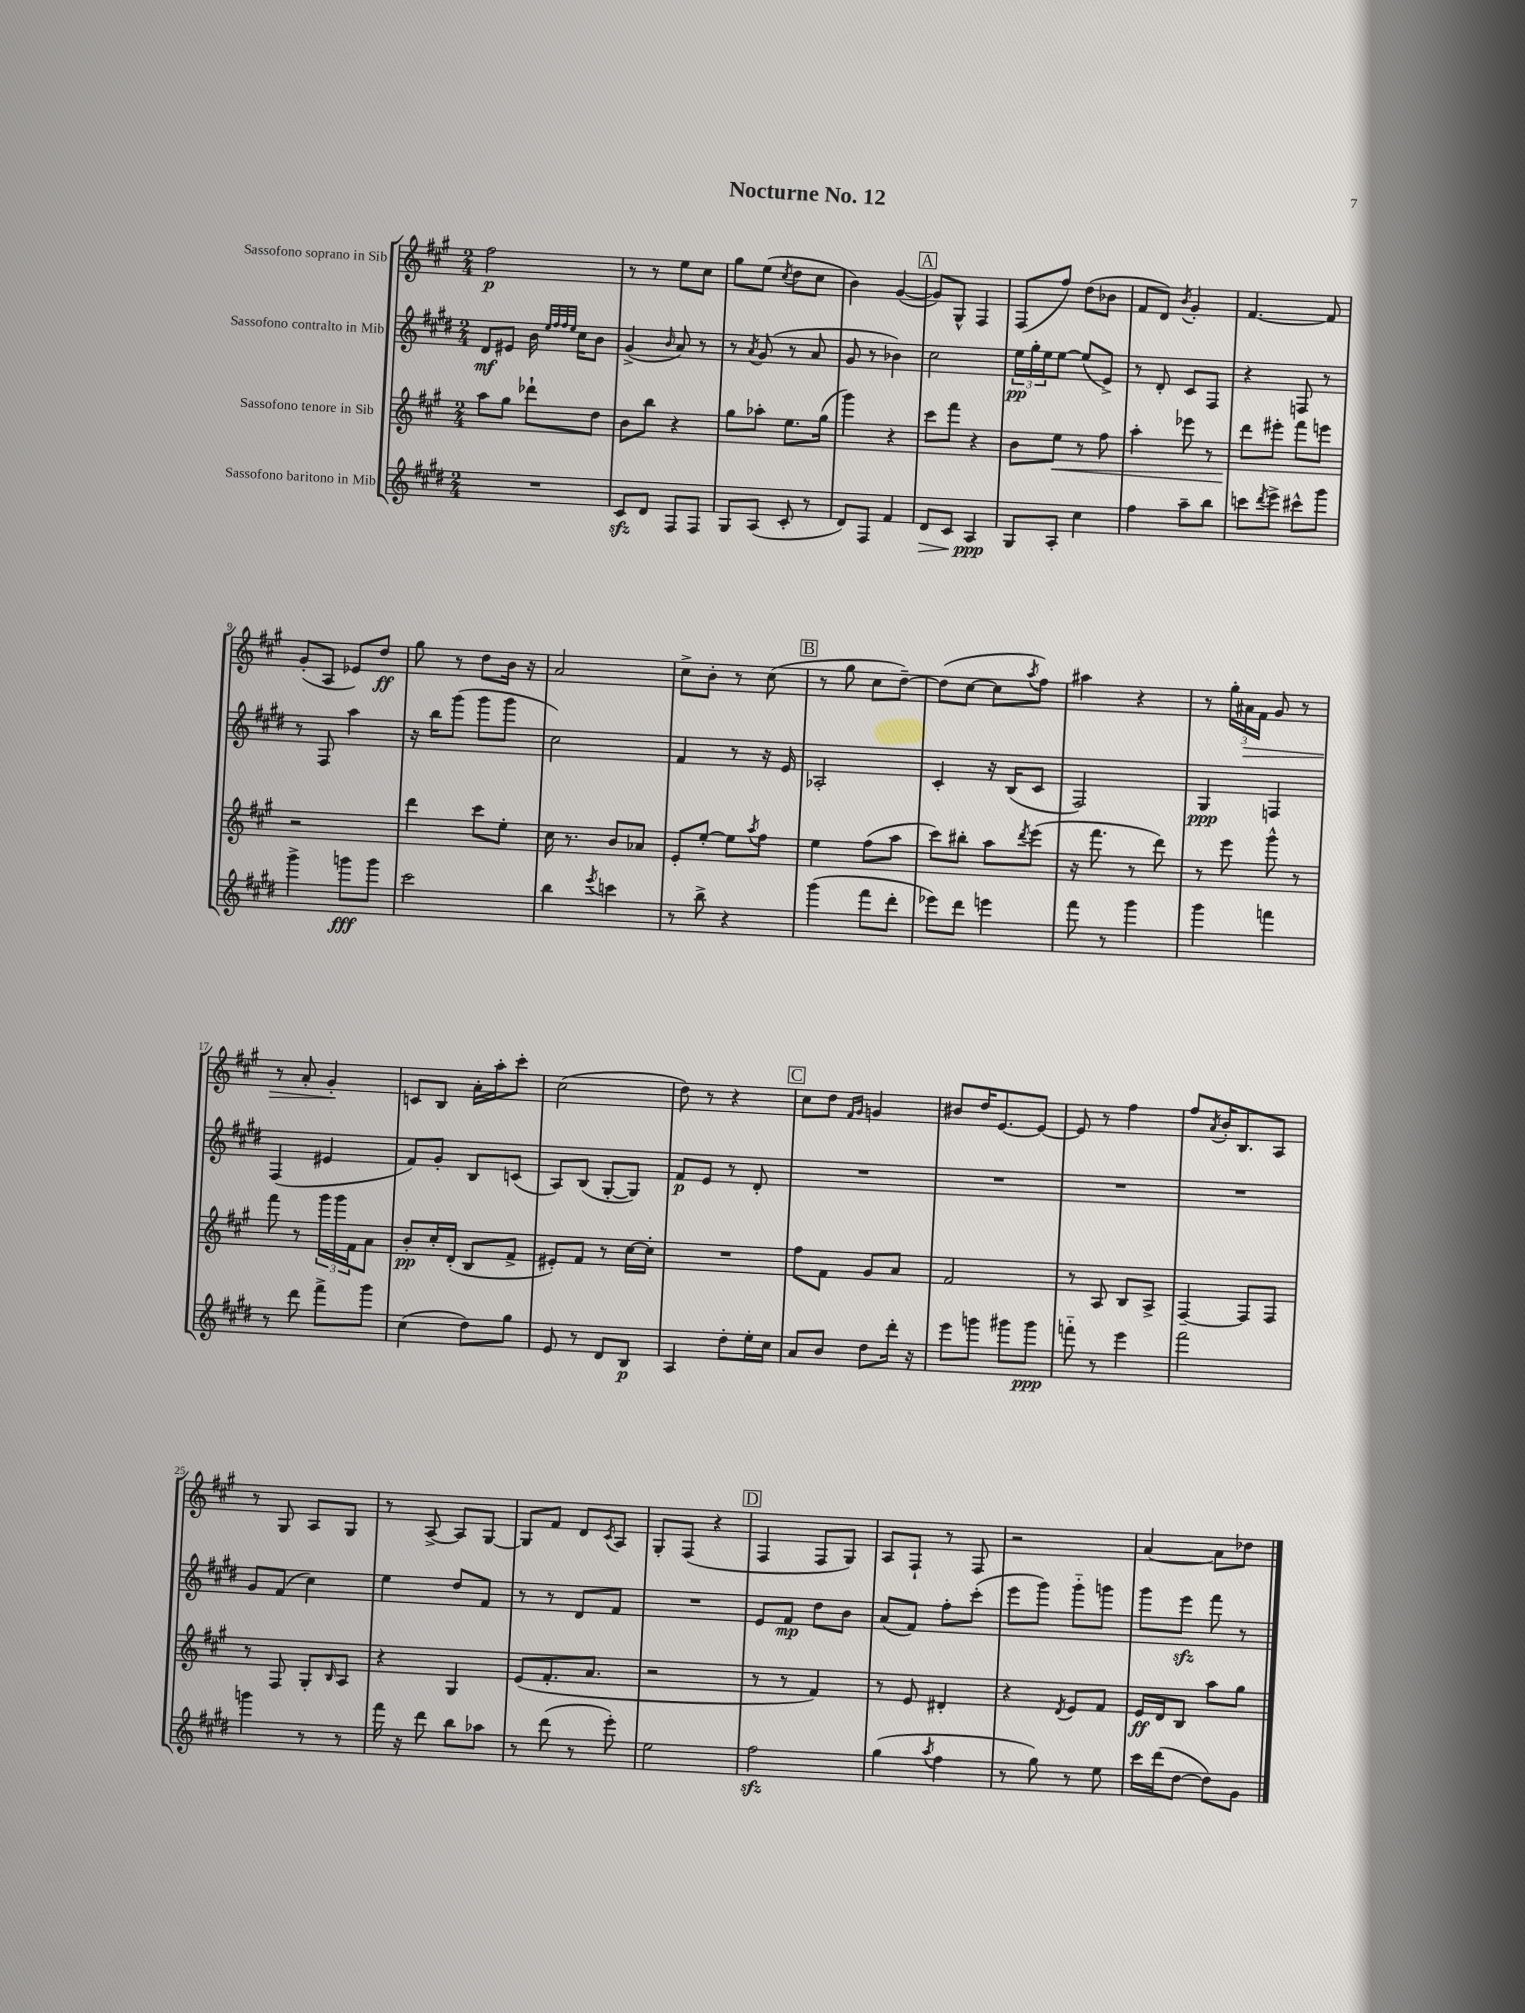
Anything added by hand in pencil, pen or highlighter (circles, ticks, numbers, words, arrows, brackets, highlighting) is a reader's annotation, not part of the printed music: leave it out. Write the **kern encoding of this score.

**kern	**dynam	**kern	**dynam	**kern	**dynam	**kern	**dynam
*part4	*part4	*part3	*part3	*part2	*part2	*part1	*part1
*staff4	*staff4	*staff3	*staff3	*staff2	*staff2	*staff1	*staff1
*I"Sassofono baritono in Mib	*	*I"Sassofono tenore in Sib	*	*I"Sassofono contralto in Mib	*	*I"Sassofono soprano in Sib	*
*clefG2	*	*clefG2	*	*clefG2	*	*clefG2	*
*k[f#c#g#d#]	*	*k[f#c#g#]	*	*k[f#c#g#d#]	*	*k[f#c#g#]	*
*M2/4	*	*M2/4	*	*M2/4	*	*M2/4	*
=1	=1	=1	=1	=1	=1	=1	=1
2r	.	8aa\L	.	8d#/L	mf	2ff#\	p
.	.	8gg#\J	.	8e#X/J	.	.	.
.	.	8ddd-X`\L	.	16b\	.	.	.
.	.	.	.	32qqee/LLL	.	.	.
.	.	.	.	32qqff#/	.	.	.
.	.	.	.	32qqff#/	.	.	.
.	.	.	.	32qqee/JJJ	.	.	.
.	.	.	.	16cc#\KL	.	.	.
.	.	8dd\J	.	8b\J	.	.	.
=2	=2	=2	=2	=2	=2	=2	=2
8c#zz/L	.	8b\L	.	(4g#^/	.	8r	.
8d#/J	.	8bb\J	.	.	.	8r	.
.	.	.	.	16qqb/	.	.	.
8F#/L	.	4r	.	8a/)	.	8ee\L	.
8F#/J	.	.	.	8r	.	8cc#\J	.
=3	=3	=3	=3	=3	=3	=3	=3
8G#/L	.	8gg#\L	.	8r	.	8gg#\L	.
.	.	.	.	8qa/	.	.	.
(8A/J	.	8aa-X'\J	.	(8g#/	.	(8ee\J	.
.	.	.	.	.	.	8qcc#/	.
8c#'/	.	8.ee\L	.	8r	.	8dd\L	.
8r	.	.	.	8a/	.	8cc#\J	.
.	.	(16gg#\Jk	.	.	.	.	.
=4	=4	=4	=4	=4	=4	=4	=4
8d#/L)	.	4ggg#\)	.	8g#/	.	4b\)	.
8F#/J	.	.	.	8r	.	.	.
4f#/	.	4r	.	4b-X\)	.	([4g#/	.
!!LO:REH:place=s1:t=A
=5	=5	=5	=5	=5	=5	=5	=5
!	!LO:HP:b	!	!	!	!	!	!
8d#/L	>	8ccc#\L	.	2cc#\	.	8g#/L])	.
8c#/J	.	8fff#\J	.	.	.	8G#^^/J	.
4A/	ppp	4r	.	.	.	4F#/	.
.	]	.	.	.	.	.	.
=6	=6	=6	=6	=6	=6	=6	=6
8G#/L	.	8b\L	.	24ee\LL	pp	(8F#/L	.
.	.	.	.	24gg#'\	.	.	.
.	.	.	.	24ee\J	.	.	.
!	!	!	!LO:HP:b	!	!	!	!
8A'/J	.	8ee\J	<	[8ee\J	.	8ff#/J)	.
4cc#\	.	8r	.	(8ee/L]	.	(8dd\L	.
.	.	8ff#\	.	8e^/J)	.	8b-X\J	.
=7	=7	=7	=7	=7	=7	=7	=7
4ff#\	.	4aa'\	.	8r	.	8f#/L	.
.	.	.	.	8d#'/	.	8d/J)	.
.	.	.	.	.	.	8qb/	.
8aa~\L	.	8eee-X\	.	8c#/L	.	4g#'/	.
8bb\J	.	8r	.	8F#/J	.	.	.
=8	=8	=8	=8	=8	=8	=8	=8
8cccn\L	.	8ddd\L	.	4r	.	[4.f#/	.
8qddd#/	.	.	.	.	.	.	.
8eee^\J	.	8eee#X'\J	[	.	.	.	.
8ccc#X^^\L	.	8fff#\L	.	8Fn/	.	.	.
8ggg#\J	.	8eeen\J	.	8r	.	8f#/]	.
!!LO:LB:g=z
=9	=9	=9	=9	=9	=9	=9	=9
4ggg#^\	.	2r	.	8r	.	(8g#'/L	.
.	.	.	.	8F#/	.	8A/J	.
8gggn\L	fff	.	.	4aa\	.	8e-X/L)	.
8ggg\J	.	.	.	.	.	8dd/J	ff
=10	=10	=10	=10	=10	=10	=10	=10
2ccc#\	.	4ddd\	.	16r	.	8gg#\	.
.	.	.	.	16bb\KL	.	.	.
.	.	.	.	(8ggg#\J	.	8r	.
.	.	8ccc#\L	.	8ggg#\L	.	8dd\L	.
.	.	8ee'\J	.	8ggg#\J	.	16b\Jk	.
.	.	.	.	.	.	16r	.
=11	=11	=11	=11	=11	=11	=11	=11
4bb\	.	16cc#\	.	2cc#\)	.	2a/	.
.	.	8.r	.	.	.	.	.
8qeee/	.	.	.	.	.	.	.
4cccn\	.	8b/L	.	.	.	.	.
.	.	8a-X/J	.	.	.	.	.
=12	=12	=12	=12	=12	=12	=12	=12
8r	.	8e'/L	.	4f#/	.	8cc#^\L	.
8bb^\	.	[8ee'/J	.	.	.	8b'\J	.
4r	.	8ee\L]	.	8r	.	8r	.
.	.	8qaa/	.	.	.	.	.
.	.	8ff#\J	.	16r	.	(8cc#\	.
.	.	.	.	16e/	.	.	.
!!LO:REH:place=s1:t=B
=13	=13	=13	=13	=13	=13	=13	=13
(4ggg#\	.	4ee\	.	2A-X'/	.	8r	.
.	.	.	.	.	.	8gg#\	.
8fff#\L	.	(8ff#\L	.	.	.	8cc#\L	.
8ddd#'\J	.	8aa\J	.	.	.	[8dd~\J)	.
=14	=14	=14	=14	=14	=14	=14	=14
8eee-X\L)	.	8ccc#\L)	.	4c#'/	.	(8dd\L]	.
8ddd#\J	.	8bb#X'\J	.	.	.	[8cc#\J	.
4eeen\	.	8aa\L	.	16r	.	8cc#\L]	.
.	.	.	.	(16B/KL	.	.	.
.	.	8qddd/	.	.	.	8qaa/	.
.	.	(8eee\J	.	8c#/J	.	8ff#\J)	.
=15	=15	=15	=15	=15	=15	=15	=15
8fff#\	.	16r	.	2F#/)	.	4aa#X\	.
.	.	8.fff#\	.	.	.	.	.
8r	.	.	.	.	.	.	.
4ggg#\	.	8r	.	.	.	4r	.
.	.	8ddd\)	.	.	.	.	.
=16	=16	=16	=16	=16	=16	=16	=16
4ggg#\	.	8r	.	4G#/	ppp	8r	.
.	.	8eee\	.	.	.	24gg#'\LL	.
!	!	!	!	!	!	!	!LO:HP:b
.	.	.	.	.	.	24a#X\	>
.	.	.	.	.	.	24f#\JJ	.
4fffn\	.	8ggg#^^\	.	4Fn/	.	8g#/	.
.	.	8r	.	.	.	8r	.
!!LO:LB:g=z
=17	=17	=17	=17	=17	=17	=17	=17
8r	.	8fff#\	.	(4F#/	.	8r	.
8ddd#\	.	8r	.	.	.	8a'/	.
8fff#^\L	.	24ggg#\LL	.	4e#X/	.	4g#'/	.
.	.	24ggg#\	.	.	.	.	.
.	.	24f#\J	.	.	.	.	.
8ggg#\J	.	8a\J	.	.	.	.	.
.	.	.	.	.	.	.	]
=18	=18	=18	=18	=18	=18	=18	=18
(4cc#\	.	8b'/L	pp	8f#/L)	.	8cn/L	.
.	.	16cc#'/L	.	8g#'/J	.	8B/J	.
.	.	(16d'/JJ	.	.	.	.	.
8dd#\L)	.	8B/L	.	8B/L	.	16a'\LL	.
.	.	.	.	.	.	16aa'\J	.
8gg#\J	.	8f#^/J	.	(8cn/J	.	8ccc#'\J	.
=19	=19	=19	=19	=19	=19	=19	=19
8e/	.	8e#X'/L)	.	8A/L)	.	(2cc#\	.
8r	.	8f#/J	.	(8B/J	.	.	.
8d#/L	.	8r	.	[8G#'/L	.	.	.
8B/J	p	[16cc#\LL	.	8G#/J])	.	.	.
.	.	16cc#'\JJ]	.	.	.	.	.
=20	=20	=20	=20	=20	=20	=20	=20
4A/	.	2r	.	8f#/L	p	8dd\)	.
.	.	.	.	8e/J	.	8r	.
8dd#'\L	.	.	.	8r	.	4r	.
16ee'\L	.	.	.	8d#'/	.	.	.
16cc#\JJ	.	.	.	.	.	.	.
!!LO:REH:place=s1:t=C
=21	=21	=21	=21	=21	=21	=21	=21
8a/L	.	8ff#\L	.	2r	.	8cc#\L	.
8b/J	.	8f#\J	.	.	.	8dd\J	.
.	.	.	.	.	.	16qqf#/LL	.
.	.	.	.	.	.	16qqg#/JJ	.
8dd#\L	.	8g#/L	.	.	.	4gn/	.
16ddd#'\Jk	.	8a/J	.	.	.	.	.
16r	.	.	.	.	.	.	.
=22	=22	=22	=22	=22	=22	=22	=22
8eee\L	.	2f#/	.	2r	.	8b#X/L	.
8gggn\J	.	.	.	.	.	16dd/K	.
.	.	.	.	.	.	[8.e/	.
8ggg#X\L	.	.	.	.	.	.	.
8ggg#\J	ppp	.	.	.	.	8e/J_	.
=23	=23	=23	=23	=23	=23	=23	=23
8fffn\	.	8r	.	2r	.	8e/]	.
8r	.	8A/	.	.	.	8r	.
4eee\	.	8B/L	.	.	.	4ff#\	.
.	.	8A^/J	.	.	.	.	.
=24	=24	=24	=24	=24	=24	=24	=24
2fff#\	.	[4F#~/	.	2r	.	8ff#/L	.
.	.	.	.	.	.	8qa/	.
.	.	.	.	.	.	16b'/K	.
.	.	.	.	.	.	8.B/	.
.	.	8F#/L]	.	.	.	.	.
.	.	8F#/J	.	.	.	8A/J	.
!!LO:LB:g=z
=25	=25	=25	=25	=25	=25	=25	=25
4gggn\	.	8r	.	8g#/L	.	8r	.
.	.	8F#/	.	(8f#/J	.	8G#/	.
8r	.	8G#'/L	.	4cc#\)	.	8A/L	.
.	.	16qqB/	.	.	.	.	.
8r	.	8A/J	.	.	.	8G#/J	.
=26	=26	=26	=26	=26	=26	=26	=26
16fff#\	.	4r	.	4ee\	.	8r	.
16r	.	.	.	.	.	.	.
8ddd#\	.	.	.	.	.	[8A^/	.
8bb\L	.	4G#/	.	8dd#/L	.	8A/L]	.
8aa-X\J	.	.	.	8f#/J	.	[8G#/J	.
=27	=27	=27	=27	=27	=27	=27	=27
8r	.	(8e/L	.	8r	.	8G#/L]	.
(8ddd#\	.	8.f#'/	.	8r	.	8f#/J	.
8r	.	.	.	8d#/L	.	8d/L	.
.	.	8.a/J	.	.	.	.	.
.	.	.	.	.	.	8qc#/	.
8eee'\)	.	.	.	8f#/J	.	8A/J	.
=28	=28	=28	=28	=28	=28	=28	=28
2ee\	.	2r	.	2r	.	8G#'/L	.
.	.	.	.	.	.	(8F#/J	.
.	.	.	.	.	.	4r	.
!!LO:REH:place=s1:t=D
=29	=29	=29	=29	=29	=29	=29	=29
2ff#zz\	.	8r	.	8e/L	.	4F#/	.
.	.	8r	.	8f#/J	mp	.	.
.	.	4f#/)	.	8dd#\L	.	8F#/L	.
.	.	.	.	8b\J	.	8G#/J)	.
=30	=30	=30	=30	=30	=30	=30	=30
(4gg#\	.	8r	.	(8a/L	.	8A/L	.
.	.	8e/	.	8f#/J)	.	8F#`/J	.
8qaa/	.	.	.	.	.	.	.
4ff#\	.	4d#X'/	.	8ff#'\L	.	8r	.
.	.	.	.	(8ccc#'\J	.	8F#/	.
=31	=31	=31	=31	=31	=31	=31	=31
8r	.	4r	.	8eee\L	.	2r	.
8gg#\)	.	.	.	8ggg#\J)	.	.	.
.	.	8qd/	.	.	.	.	.
8r	.	8e/L	.	8ggg#\L	.	.	.
8ee\	.	8f#/J	.	8gggn\J	.	.	.
=32	=32	=32	=32	=32	=32	=32	=32
16ccc#\LL	.	16e/LL	ff	8ggg#\L	.	[4a/	.
(16ddd#\J	.	16d/J	.	.	.	.	.
[8dd#\J	.	8B/J	.	8eeezz\J	.	.	.
8dd#\L])	.	8aa\L	.	8fff#\	.	8a\L]	.
8g#\J	.	8gg#\J	.	8r	.	8dd-X\J	.
==	==	==	==	==	==	==	==
*-	*-	*-	*-	*-	*-	*-	*-
